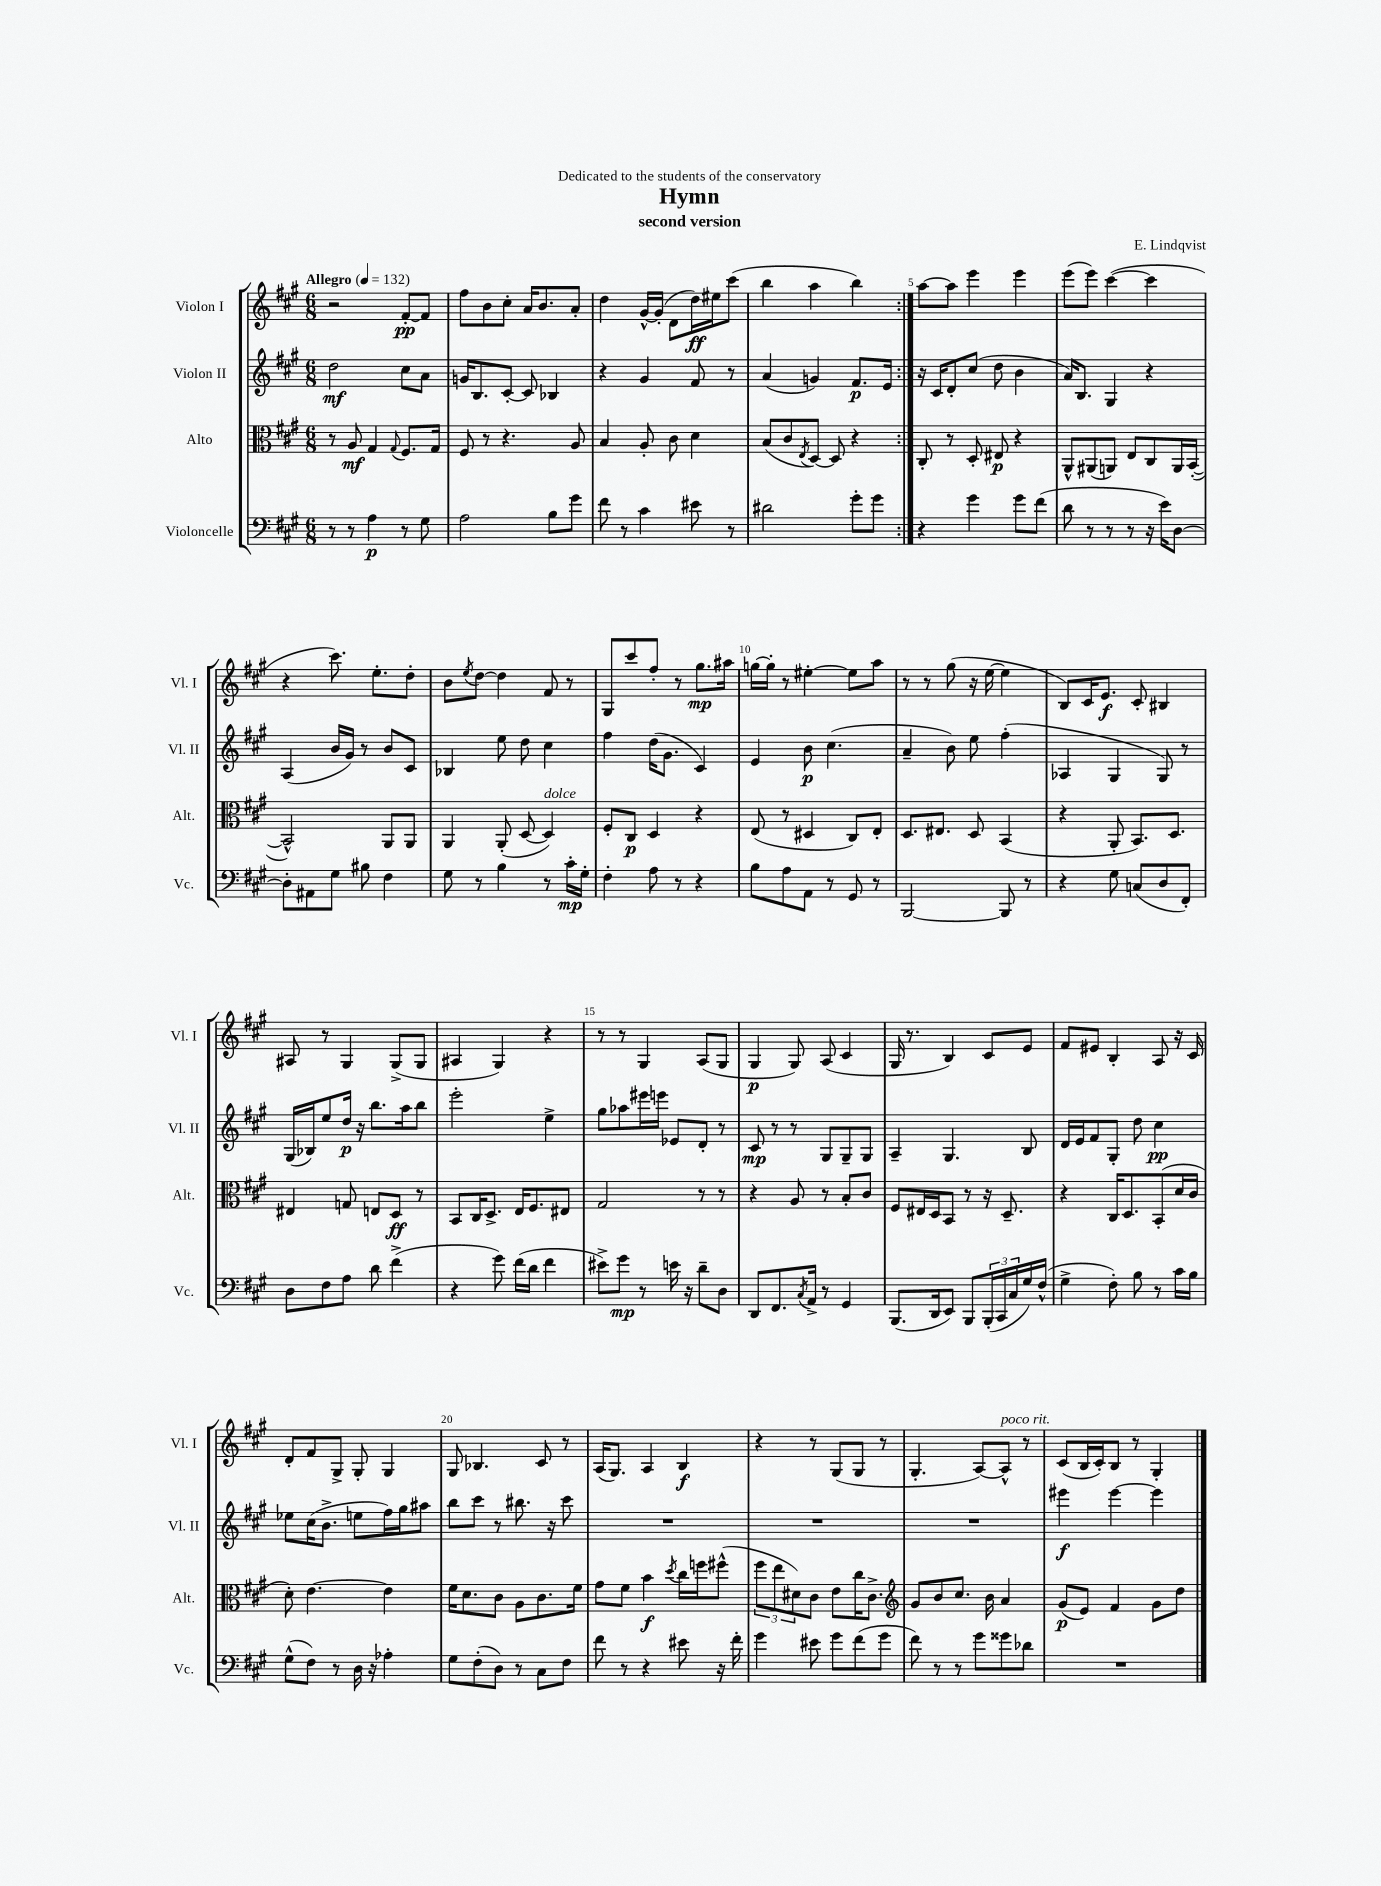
\header { title = "Hymn" composer = "E. Lindqvist" subtitle = "second version" dedication = "Dedicated to the students of the conservatory" }
<<
\new StaffGroup <<
\new Staff = "s0" \with { instrumentName = "Violon I" shortInstrumentName = "Vl. I" } {
    \clef treble \key a \major \numericTimeSignature \time 6/8 \tempo "Allegro" 4 = 132
    \repeat volta 2 { r2 fis'8~-.\pp fis'8 |
    fis''8 b'8 cis''8-. a'16 b'8. a'8-. |
    d''4 gis'16~-^ gis'16-.( d'8 d''16\ff) eis''16 cis'''8( |
    b''4 a''4 b''4) | }
    a''8~ a''8 e'''4 e'''4 |
    e'''8( e'''8) cis'''4~( cis'''4 |
    r4 cis'''8.) e''8.-. d''8-. |
    b'8 \acciaccatura { e''8 } d''8~ d''4 fis'8 r8 |
    gis8 cis'''8 fis''8-. r8 gis''8.\mp ais''16 |
    g''16~ g''16-. r8 eis''4~-. eis''8 a''8 |
    r8 r8 gis''8( r16 e''16~ e''4 |
    b8) cis'16 e'8.\f cis'8-. bis4 |
    ais8 r8 gis4 gis8->( gis8 |
    ais4 gis4) r4 |
    r8 r8 gis4 a8( gis8 |
    gis4\p gis8) a8( cis'4 |
    gis16 r8. b4) cis'8 e'8 |
    fis'8 eis'8 b4-. a8 r16 cis'16 |
    d'8-. fis'8 gis8-> gis8-. gis4 |
    gis8 bes4. cis'8 r8 |
    a16( gis8.) a4 b4\f |
    r4 r8 gis8( gis8 r8 |
    gis4.-. a8~) a8-^^\markup { \italic "poco rit." } r8 |
    cis'8( b16 cis'16-.) b8 r8 gis4-. \bar "|." |
}
\new Staff = "s1" \with { instrumentName = "Violon II" shortInstrumentName = "Vl. II" } {
    \clef treble \key a \major \numericTimeSignature \time 6/8
    \repeat volta 2 { d''2\mf cis''8 a'8 |
    g'16 b8. cis'8~-. cis'8 bes4 |
    r4 gis'4 fis'8 r8 |
    a'4( g'4) fis'8.\p e'16 | }
    r16 cis'16 d'8-. cis''8( d''8 b'4 |
    a'16) b8. gis4 r4 |
    a4( b'16 gis'16) r8 b'8 cis'8 |
    bes4 e''8 d''8 cis''4 |
    fis''4 d''16( gis'8. cis'4) |
    e'4 b'8\p cis''4.( |
    a'4-- b'8) e''8 fis''4-.( |
    aes4 gis4 gis8) r8 |
    gis16( bes16) e''8 d''16\p r16 b''8. a''16 b''8 |
    e'''2-. e''4-> |
    gis''8 aes''8 eis'''16 e'''16 ees'8 d'8-. r8 |
    cis'8\mp r8 r8 gis8 gis8-- gis8 |
    a4-- gis4. b8 |
    d'16 e'16 fis'8 gis8-. d''8 cis''4\pp |
    ees''8 cis''16( b'8.-> e''8 fis''16) gis''16 ais''8 |
    b''8 cis'''8 r8 bis''8. r16 cis'''8 |
    R2. |
    R2. |
    R2. |
    eis'''4\f eis'''4~ eis'''4 \bar "|." |
}
\new Staff = "s2" \with { instrumentName = "Alto" shortInstrumentName = "Alt." } {
    \clef alto \key a \major \numericTimeSignature \time 6/8
    \repeat volta 2 { r8 a8\mf gis4 \appoggiatura { gis8 } fis8. gis16 |
    fis8 r8 r4. a8 |
    b4 a8-. cis'8 d'4 |
    b8( cis'8 \acciaccatura { e8 } d8~) d8 r4 | }
    cis8-. r8 d8-. eis8\p r4 |
    a,8-^ ais,8( a,8) e8 cis8 a,16 b,16~-.( |
    b,2-^) a,8 a,8 |
    a,4 a,8-.( d8~ d4^\markup { \italic "dolce" }) |
    fis8-. cis8\p d4 r4 |
    e8( r8 dis4 cis8) e8-. |
    d8. eis8. d8 b,4( |
    r4 a,8-. b,8.) d8. |
    eis4 g8 e8 d8\ff r8 |
    b,8 cis16 d8.-> e16 fis8. eis8 |
    gis2 r8 r8 |
    r4 a8 r8 b8-. cis'8 |
    fis8 eis16 d16 b,8 r8 r16 d8.-- |
    r4 cis16 d8. b,8-.( d'16 cis'16 |
    d'8-.) e'4.~ e'4 |
    fis'16 d'8. cis'8 a8 cis'8. fis'16 |
    gis'8 fis'8 b'4\f \acciaccatura { d''8 } cis''16 f''16 fis''8-^( |
    \tuplet 3/2 { fis''8 e''8 dis'8) } cis'8 e'8 cis''16 cis'8.-> |
    \clef treble gis'8 b'8 cis''8. b'16 a'4 |
    gis'8\p( e'8) fis'4 gis'8 d''8 \bar "|." |
}
\new Staff = "s3" \with { instrumentName = "Violoncelle" shortInstrumentName = "Vc." } {
    \clef bass \key a \major \numericTimeSignature \time 6/8
    \repeat volta 2 { r8 r8 a4\p r8 gis8 |
    a2 b8 gis'8 |
    fis'8 r8 cis'4 eis'8 r8 |
    dis'2 gis'8-. gis'8 | }
    r4 gis'4 gis'8 fis'8( |
    d'8 r8 r8 r8 r16 e'16) d8~ |
    d8-. ais,8 gis8 bis8 fis4 |
    gis8 r8 b4 r8 cis'16-.\mp gis16-. |
    fis4-. a8 r8 r4 |
    b8 a8 a,8 r8 gis,8 r8 |
    b,,2~ b,,8 r8 |
    r4 gis8 c8( d8 fis,8-.) |
    d8 fis8 a8 d'8 fis'4->( |
    r4 gis'8) fis'16( d'16 fis'4 |
    eis'8->) gis'8\mp r8 e'16 r16 d'8-- d8 |
    d,8 fis,8. \acciaccatura { cis8 } a,16-> r8 gis,4 |
    b,,8.( d,16 e,8) b,,8 \tuplet 3/2 { b,,16-.( cis,16 cis16 } gis16) fis16-^( |
    gis4-> fis8-.) b8 r8 cis'16 b16 |
    gis8-^( fis8) r8 d16 r16 aes4-. |
    gis8 fis8-.( d8) r8 cis8 fis8 |
    fis'8 r8 r4 eis'8 r16 fis'16-. |
    gis'4 eis'8 gis'8 fis'8( gis'8 |
    fis'8) r8 r8 gis'8 gisis'8 des'8 |
    R2. \bar "|." |
}
>>
>>
\layout { \context { \Score \override BarNumber.break-visibility = ##(#f #t #t) barNumberVisibility = #(every-nth-bar-number-visible 5) } }
